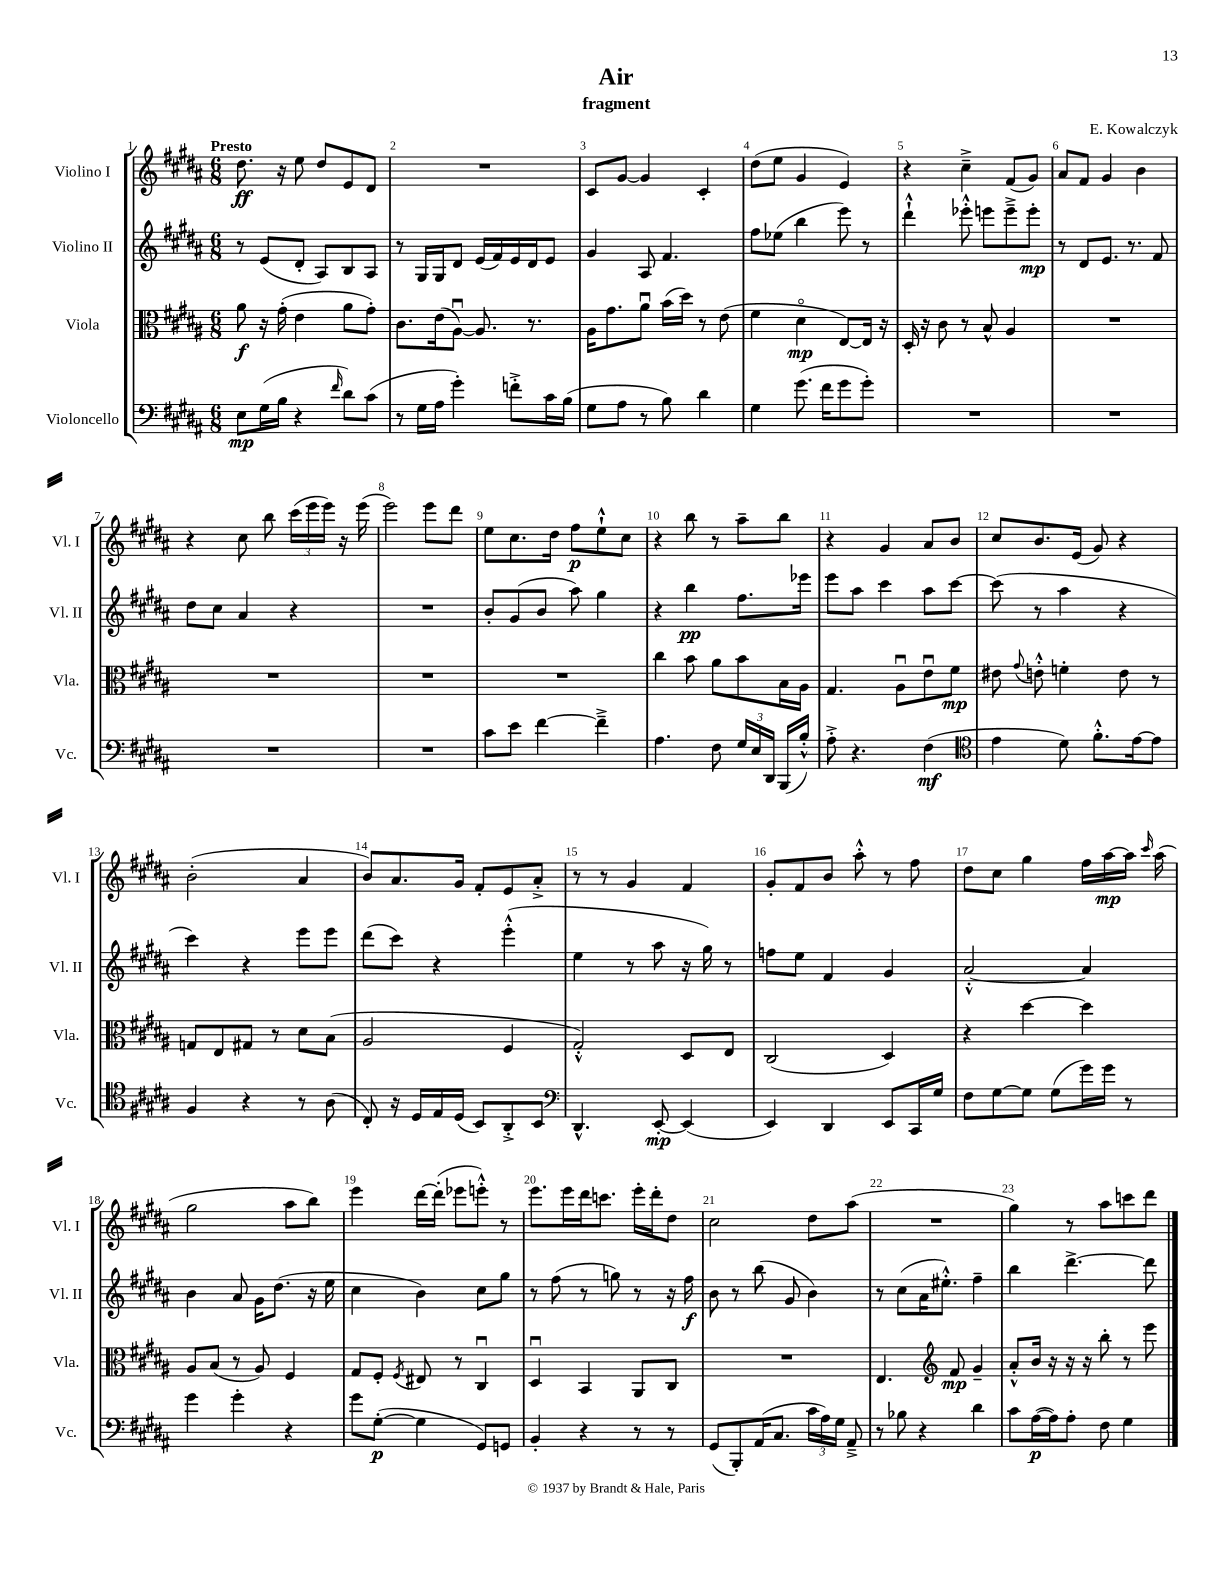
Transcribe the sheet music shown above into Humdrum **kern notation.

**kern	**dynam	**kern	**dynam	**kern	**dynam	**kern	**dynam
*part4	*part4	*part3	*part3	*part2	*part2	*part1	*part1
*staff4	*staff4	*staff3	*staff3	*staff2	*staff2	*staff1	*staff1
*I"Violoncello	*	*I"Viola	*	*I"Violino II	*	*I"Violino I	*
*I'Vc.	*	*I'Vla.	*	*I'Vl. II	*	*I'Vl. I	*
*clefF4	*	*clefC3	*	*clefG2	*	*clefG2	*
*k[f#c#g#d#a#]	*	*k[f#c#g#d#a#]	*	*k[f#c#g#d#a#]	*	*k[f#c#g#d#a#]	*
*M6/8	*	*M6/8	*	*M6/8	*	*M6/8	*
=1	=1	=1	=1	=1	=1	=1	=1
!	!	!	!	!	!	!LO:TX:a:B:t=Presto	!
8E\L	mp	8a#\	f	8r	.	8.dd#\	ff
(16G#\L	.	16r	.	(8e/L	.	.	.
16B\JJ	.	(16g#'\	.	.	.	16r	.
4r	.	4e\	.	8d#'/J	.	8ee\	.
.	.	.	.	8A#/L)	.	8dd#/L	.
16qqf#/	.	.	.	.	.	.	.
8d#\L)	.	8a#\L	.	8B/	.	8e/	.
(8c#\J	.	8g#'\J)	.	8A#/J	.	8d#/J	.
=2	=2	=2	=2	=2	=2	=2	=2
8r	.	8.c#\L	.	8r	.	2.r	.
16G#\LL	.	.	.	16G#/LL	.	.	.
16A#\JJ	.	(16e\k	.	16G#/J	.	.	.
4g#'\)	.	[8A#u\J)	.	8d#/J	.	.	.
.	.	8.A#/]	.	(16e/LL	.	.	.
.	.	.	.	16f#/)	.	.	.
8fn'^\L	.	.	.	16e/	.	.	.
.	.	8.r	.	16d#/J	.	.	.
16c#\L	.	.	.	8e/J	.	.	.
(16B\JJ	.	.	.	.	.	.	.
=3	=3	=3	=3	=3	=3	=3	=3
8G#\L	.	16A#\KL	.	4g#/	.	8c#/L	.
.	.	8.g#\	.	.	.	.	.
8A#\J	.	.	.	.	.	[8g#/J	.
8r	.	8a#u\J	.	8A#/	.	4g#/]	.
8B\)	.	(16b\LL	.	4.f#/	.	.	.
.	.	16dd#\JJ)	.	.	.	.	.
4d#\	.	8r	.	.	.	4c#'/	.
.	.	(8e\	.	.	.	.	.
=4	=4	=4	=4	=4	=4	=4	=4
4G#\	.	4f#\	.	8ff#\L	.	(8dd#\L	.
.	.	.	.	(8ee-X\J	.	8ee\J	.
(8.g#\	.	4d#\	mp	4bb\	.	4g#/	.
16f#\KL	.	.	.	.	.	.	.
8g#\	.	[8E/L)	.	8eee\)	.	4e/)	.
8g#'\J)	.	16E/Jk]	.	8r	.	.	.
.	.	16r	.	.	.	.	.
=5	=5	=5	=5	=5	=5	=5	=5
2.r	.	16D#'/	.	4ddd#`^^\	.	4r	.
.	.	16r	.	.	.	.	.
.	.	8c#\	.	.	.	.	.
.	.	8r	.	8eee-X'^^\	.	4cc#~^\	.
.	.	8B^^/	.	8eeen\L	.	.	.
.	.	4A#/	.	8eee~^\	.	(8f#/L	.
.	.	.	.	8eee'\J	mp	8g#/J)	.
=6	=6	=6	=6	=6	=6	=6	=6
2.r	.	2.r	.	8r	.	8a#/L	.
.	.	.	.	8d#/L	.	8f#/J	.
.	.	.	.	8.e/J	.	4g#/	.
.	.	.	.	8.r	.	.	.
.	.	.	.	.	.	4b\	.
.	.	.	.	8f#/	.	.	.
!!LO:LB:g=z
=7	=7	=7	=7	=7	=7	=7	=7
2.r	.	2.r	.	8dd#\L	.	4r	.
.	.	.	.	8cc#\J	.	.	.
.	.	.	.	4a#/	.	8cc#\	.
.	.	.	.	.	.	8bb\	.
.	.	.	.	4r	.	(24ccc#\LL	.
.	.	.	.	.	.	24eee\	.
.	.	.	.	.	.	24eee\JJ)	.
.	.	.	.	.	.	16r	.
.	.	.	.	.	.	(16eee\	.
=8	=8	=8	=8	=8	=8	=8	=8
2.r	.	2.r	.	2.r	.	2eee\)	.
.	.	.	.	.	.	8eee\L	.
.	.	.	.	.	.	8ddd#\J	.
=9	=9	=9	=9	=9	=9	=9	=9
8c#\L	.	2.r	.	8b'/L	.	8ee\L	.
8e\J	.	.	.	(8g#/	.	8.cc#\	.
[4f#\	.	.	.	8b/J	.	.	.
.	.	.	.	.	.	16dd#\Jk	.
.	.	.	.	8aa#\)	.	8ff#\L	p
4f#~^\]	.	.	.	4gg#\	.	8ee`^^\	.
.	.	.	.	.	.	8cc#\J	.
=10	=10	=10	=10	=10	=10	=10	=10
4.A#\	.	4cc#\	.	4r	.	4r	.
.	.	8b\	.	4bb\	pp	8bb\	.
8F#\	.	8a#\L	.	.	.	8r	.
24G#/LL	.	8b\	.	8.ff#\L	.	8aa#~\L	.
24E/	.	.	.	.	.	.	.
24DD#/JJ	.	.	.	.	.	.	.
(16BBB/LL	.	16B\L	.	.	.	8bb\J	.
16B'^^/JJ)	.	16A#\JJ	.	16eee-X\Jk	.	.	.
=11	=11	=11	=11	=11	=11	=11	=11
8A#'^\	.	4.G#/	.	8eee\L	.	4r	.
4.r	.	.	.	8aa#\J	.	.	.
.	.	.	.	4ccc#\	.	4g#/	.
.	.	8A#u\L	.	.	.	.	.
(4F#\	mf	8eu\	.	8aa#\L	.	8a#/L	.
.	.	8f#\J	mp	[8ccc#\J	.	8b/J	.
=12	=12	=12	=12	=12	=12	=12	=12
*clefC4	*	*	*	*	*	*	*
4e\	.	8e#X\	.	(8ccc#\]	.	8cc#/L	.
.	.	8qqg#/	.	.	.	.	.
.	.	8en'^^\	.	8r	.	8.b/	.
8d#\)	.	4fn'\	.	4aa#\	.	.	.
.	.	.	.	.	.	(16e/Jk	.
8.f#'^^\L	.	.	.	.	.	8g#/)	.
.	.	8e\	.	4r	.	4r	.
[16e\k	.	.	.	.	.	.	.
8e\J]	.	8r	.	.	.	.	.
!!LO:LB:g=z
=13	=13	=13	=13	=13	=13	=13	=13
4F#/	.	8Gn/L	.	4ccc#\)	.	(2b'\	.
.	.	8E/	.	.	.	.	.
4r	.	8G#X/J	.	4r	.	.	.
.	.	8r	.	.	.	.	.
8r	.	8d#\L	.	8eee\L	.	4a#/	.
(8A#\	.	(8B\J	.	8eee\J	.	.	.
=14	=14	=14	=14	=14	=14	=14	=14
8C#'/)	.	2A#/	.	(8ddd#\L	.	8b/L)	.
16r	.	.	.	8ccc#\J)	.	8.a#/	.
16D#/LL	.	.	.	.	.	.	.
16E/	.	.	.	4r	.	.	.
(16D#/JJ	.	.	.	.	.	16g#/Jk	.
8BB/L)	.	.	.	.	.	8f#'/L	.
8AA#'^/	.	4F#/	.	(4eee'^^\	.	8e/	.
8BB/J	.	.	.	.	.	8a#'^/J	.
=15	=15	=15	=15	=15	=15	=15	=15
*clefF4	*	*	*	*	*	*	*
4.DD#^^/	.	2G#'^^/)	.	4ee\	.	8r	.
.	.	.	.	.	.	8r	.
.	.	.	.	8r	.	4g#/	.
[8EE'/	mp	.	.	8aa#\	.	.	.
(4EE/]	.	8D#/L	.	16r	.	4f#/	.
.	.	.	.	16gg#\)	.	.	.
.	.	8E/J	.	8r	.	.	.
=16	=16	=16	=16	=16	=16	=16	=16
4EE/)	.	(2C#/	.	8ffn\L	.	8g#'/L	.
.	.	.	.	8ee\J	.	8f#/	.
4DD#/	.	.	.	4f#/	.	8b/J	.
.	.	.	.	.	.	8aa#'^^\	.
8EE/L	.	4D#/)	.	4g#/	.	8r	.
16CC#/L	.	.	.	.	.	8ff#\	.
16G#/JJ	.	.	.	.	.	.	.
=17	=17	=17	=17	=17	=17	=17	=17
8F#\L	.	4r	.	[2a#'^^/	.	8dd#\L	.
[8G#\	.	.	.	.	.	8cc#\J	.
8G#\J]	.	[4dd#\	.	.	.	4gg#\	.
(8G#\L	.	.	.	.	.	.	.
16g#\L)	.	4dd#\]	.	4a#/]	.	16ff#\LL	.
16g#\JJ	.	.	.	.	.	[16aa#\	mp
8r	.	.	.	.	.	16aa#\JJ]	.
.	.	.	.	.	.	16qqccc#/	.
.	.	.	.	.	.	(16aa#\	.
!!LO:LB:g=z
=18	=18	=18	=18	=18	=18	=18	=18
4g#\	.	8A#/L	.	4b\	.	2gg#\	.
.	.	(8B/J	.	.	.	.	.
4g#'\	.	8r	.	8a#/	.	.	.
.	.	8A#/)	.	16g#\KL	.	.	.
.	.	.	.	(8.dd#\J	.	.	.
4r	.	4F#/	.	.	.	8aa#\L	.
.	.	.	.	16r	.	8bb\J)	.
.	.	.	.	16ee\	.	.	.
=19	=19	=19	=19	=19	=19	=19	=19
8g#\L	.	8G#/L	.	4cc#\	.	4eee\	.
([8G#'\J	p	8F#'/J	.	.	.	.	.
.	.	8qF#/	.	.	.	.	.
4G#\]	.	8E#X/	.	4b\)	.	[16ddd#\LL	.
.	.	.	.	.	.	(16ddd#'\JJ]	.
.	.	8r	.	.	.	8eee-X\L	.
8GG#/L)	.	4C#u/	.	8cc#\L	.	8eeen'^^\J)	.
8GGn/J	.	.	.	8gg#\J	.	8r	.
=20	=20	=20	=20	=20	=20	=20	=20
4BB'/	.	4D#u/	.	8r	.	8.eee\L	.
.	.	.	.	(8ff#\	.	.	.
.	.	.	.	.	.	16eee\L	.
4r	.	4BB/	.	8r	.	16ddd#\J	.
.	.	.	.	.	.	8.cccn\J	.
.	.	.	.	8ggn\)	.	.	.
8r	.	8AA#/L	.	8r	.	16eee'\LL	.
.	.	.	.	.	.	16ddd#'\J	.
8r	.	8C#/J	.	16r	.	8dd#\J	.
.	.	.	.	16ff#\	f	.	.
=21	=21	=21	=21	=21	=21	=21	=21
(8GG#/L	.	2.r	.	8b\	.	2cc#\	.
8BBB'/)	.	.	.	8r	.	.	.
(16AA#/K	.	.	.	(8bb\	.	.	.
8.C#/J	.	.	.	.	.	.	.
.	.	.	.	8g#/	.	.	.
24c#\LL	.	.	.	4b\)	.	8dd#\L	.
24A#\)	.	.	.	.	.	.	.
24G#\JJ	.	.	.	.	.	.	.
8AA#~^/	.	.	.	.	.	(8aa#\J	.
=22	=22	=22	=22	=22	=22	=22	=22
8r	.	4.E/	.	8r	.	2.r	.
8B-X\	.	.	.	(8cc#\L	.	.	.
4r	.	.	.	16a#\K	.	.	.
.	.	.	.	8.ee#X'^^\J)	.	.	.
*	*	*clefG2	*	*	*	*	*
.	.	8f#/	mp	.	.	.	.
4d#\	.	4g#~/	.	4ff#~\	.	.	.
=23	=23	=23	=23	=23	=23	=23	=23
8c#\L	.	8a#'^^/L	.	4bb\	.	4gg#\)	.
([16A#\L	p	16b/Jk	.	.	.	.	.
16A#\J])	.	16r	.	.	.	.	.
8A#'\J	.	16r	.	[4.ddd#^\	.	8r	.
.	.	16r	.	.	.	.	.
8F#\	.	8bb'\	.	.	.	8aa#\L	.
4G#\	.	8r	.	.	.	8cccn\	.
.	.	8eee\	.	8ddd#\]	.	8ddd#\J	.
==	==	==	==	==	==	==	==
*-	*-	*-	*-	*-	*-	*-	*-
